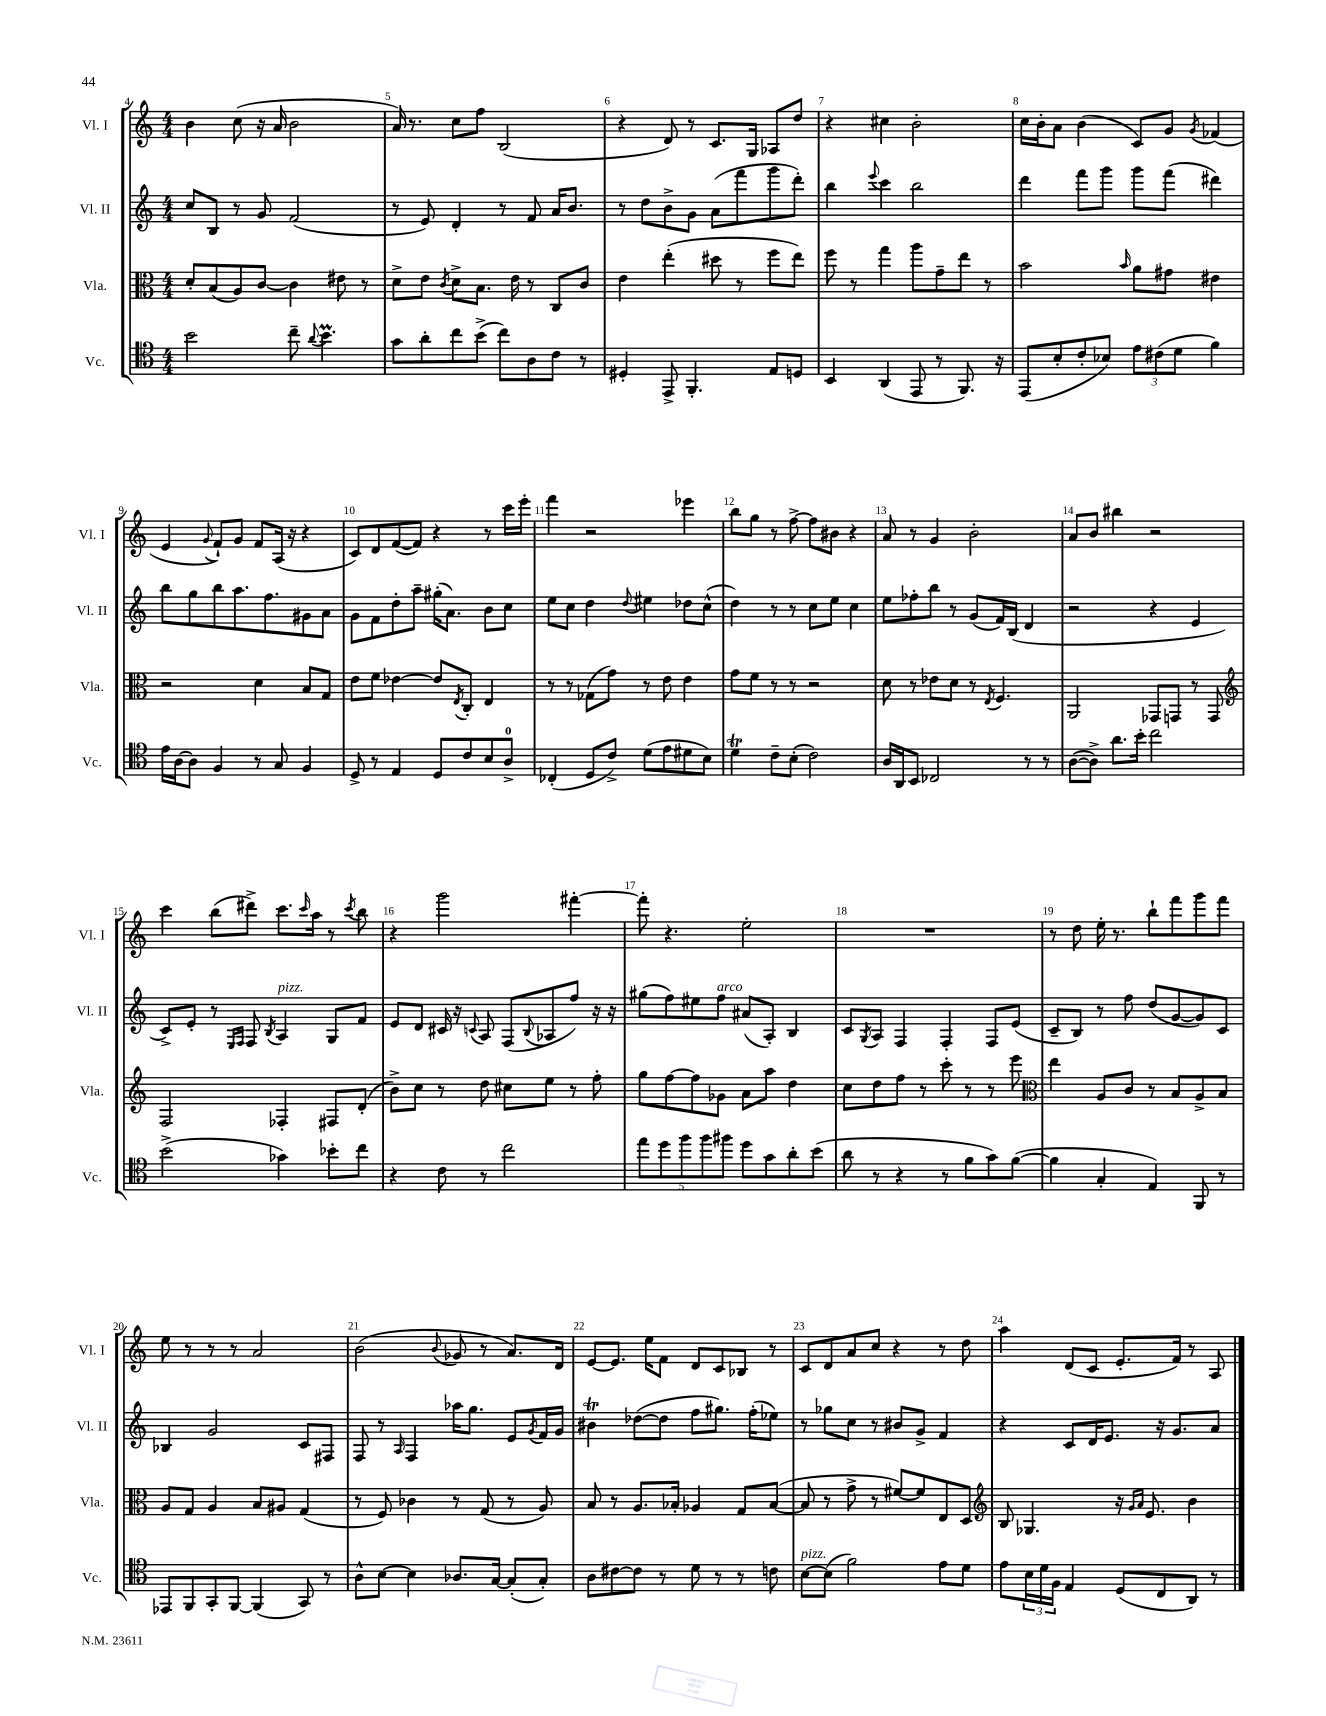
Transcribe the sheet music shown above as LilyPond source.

<<
\new StaffGroup <<
\new Staff = "s0" \with { instrumentName = "Vl. I" shortInstrumentName = "Vl. I" } {
    \clef treble \key c \major \numericTimeSignature \time 4/4
    b'4 c''8( r16 a'16 b'2 |
    a'16) r8. c''8 f''8 b2( |
    r4 d'8) r8 c'8. g16 aes8 d''8 |
    r4 cis''4 b'2-. |
    c''16 b'16-. a'8 b'4( c'8) g'8 \acciaccatura { g'8 } fes'4( |
    e'4 \appoggiatura { g'8 } f'8-!) g'8 f'8 a16( r16 r4 |
    c'8) d'8 f'8~( f'8) r4 r8 c'''16 e'''16-. |
    f'''4 r2 ees'''4 |
    b''8 g''8 r8 f''8~-> f''8 bis'8 r4 |
    a'8 r8 g'4 b'2-. |
    a'8 b'8 bis''4 r2 |
    c'''4 b''8( dis'''8->) c'''8. \grace { c'''16 } a''16 r8 \acciaccatura { c'''8 } b''8 |
    r4 g'''2 fis'''4~-. |
    fis'''8-. r4. e''2-. |
    R1 |
    r8 d''8 e''16-. r8. b''8-! f'''8 g'''8 f'''8 |
    e''8 r8 r8 r8 a'2 |
    b'2( \appoggiatura { b'8 } ges'8 r8 a'8.) d'16 |
    e'8~ e'8. e''16 f'8 d'8 c'8 bes8 r8 |
    c'8 d'8 a'8 c''8 r4 r8 d''8 |
    a''4 d'8( c'8 e'8.-. f'16) r8 a8 \bar "|." |
}
\new Staff = "s1" \with { instrumentName = "Vl. II" shortInstrumentName = "Vl. II" } {
    \clef treble \key c \major \numericTimeSignature \time 4/4
    c''8 b8 r8 g'8 f'2( |
    r8 e'8) d'4-. r8 f'8 a'16 b'8. |
    r8 d''8 b'8-> g'8 a'8( f'''8 g'''8 d'''8-.) |
    b''4 \appoggiatura { e'''8 } c'''4 b''2 |
    d'''4 f'''8 g'''8 g'''8 f'''8( dis'''4) |
    b''8 g''8 b''8 a''8. f''8. gis'8 a'8 |
    g'8 f'8 d''8-. a''8-- gis''16-.( a'8.) b'8 c''8 |
    e''8 c''8 d''4 \appoggiatura { d''8 } eis''4 des''8 c''8-^( |
    d''4) r8 r8 c''8 e''8 c''4 |
    e''8 fes''8-. b''8 r8 g'8( f'16) b16( d'4 |
    r2 r4 e'4 |
    c'8->) e'8-. r8 \grace { e16 f16 } f8 \acciaccatura { b8 } a4^\markup { \italic "pizz." } g8 f'8 |
    e'8 d'8 cis'16 r16 \appoggiatura { c'8 } a8 f8( \appoggiatura { b8 } aes8 f''8) r16 r16 |
    gis''8( f''8) eis''8 f''8^\markup { \italic "arco" } ais'8( a8-.) b4 |
    c'8 \acciaccatura { g8 } a8 f4 f4-. f8 e'8( |
    c'8-- b8) r8 f''8 d''8( g'8~ g'8) c'8 |
    bes4 g'2 c'8 fis8 |
    f8 r8 \grace { a16 } f4 aes''16 g''8. e'8 \acciaccatura { g'8 } f'16 g'16 |
    bis'4\trill des''8~( des''8 f''8 gis''8.) f''16-.( ees''8) |
    r8 ges''8 c''8 r8 bis'8 g'8-> f'4 |
    r4 c'8 d'16 e'8. r16 g'8. a'8 \bar "|." |
}
\new Staff = "s2" \with { instrumentName = "Vla." shortInstrumentName = "Vla." } {
    \clef alto \key c \major \numericTimeSignature \time 4/4
    d'8-. b8( a8) c'8~ c'4 eis'8 r8 |
    d'8-> e'8 \acciaccatura { c'8 } d'8-> b8. e'16 r8 c8 c'8 |
    e'4 e''4-.( dis''8 r8 f''8 e''8) |
    f''8 r8 g''4 a''8 g'8-- e''8 r8 |
    b'2 \grace { b'16 } a'8 gis'8 eis'4 |
    r2 d'4 b8 g8 |
    e'8 f'8 ees'4~ ees'8 \acciaccatura { e8 } c8-. e4 |
    r8 r8 ges8( g'8) r8 e'8 e'4 |
    g'8 f'8 r8 r8 r2 |
    d'8 r8 ees'8 d'8 r8 \acciaccatura { e8 } f4. |
    a,2 ges,8 g,8 r8 g,8 |
    \clef treble f2 fes4-. fis8 d'8-.( |
    b'8->) c''8 r8 d''8 cis''8 e''8 r8 f''8-. |
    g''8 f''8~ f''8 ges'8 a'8 a''8 d''4 |
    c''8 d''8 f''8 r8 c'''8-. r8 r8 e'''8 |
    \clef alto e''4 a8 c'8 r8 b8 a8-> b8 |
    a8 g8 a4 b8 ais8 g4( |
    r8 f8) ces'4 r8 g8( r8 a8) |
    b8 r8 a8. bes16-. aes4 g8 bes8~( |
    bes8 r8 g'8-> r8 fis'8~) fis'8 e8 d8 |
    \clef treble b8 ges4. r16 \grace { g'16 a'16 } e'8. b'4 \bar "|." |
}
\new Staff = "s3" \with { instrumentName = "Vc." shortInstrumentName = "Vc." } {
    \clef tenor \key c \major \numericTimeSignature \time 4/4
    b'2 c''8-- \appoggiatura { a'8 } b'4.\prall |
    g'8 a'8-. c''8 b'8->( c''8) a8 c'8 r8 |
    dis4-. e,8-> f,4.-. e8 d8 |
    b,4 a,4( e,8 r8 f,8.) r16 |
    e,8( b8-. c'8-. bes8) \tuplet 3/2 { e'8 cis'8( d'8 } f'4) |
    e'16 a16~ a8 f4 r8 g8 f4 |
    d8-> r8 e4 d8 c'8 b8 a8-0-> |
    ces4-.( d8 c'8->) d'8( e'8 dis'8 b8) |
    d'4\trill c'8-- b8-.( c'2) |
    a16 a,16 b,8 ces2 r8 r8 |
    a8~( a8->) a'8. b'16-. c''2 |
    b'2->( ges'4) bes'8-. c''8 |
    r4 c'8 r8 c''2 |
    \tuplet 5/4 { e''8 d''8 f''8 f''8 fis''8 } d''8 g'8 a'8-. b'8( |
    a'8 r8 r4 r8 f'8 g'8) f'8~( |
    f'4 g4-. e4) f,8 r8 |
    ees,8 f,8 g,8-. f,8~ f,4( g,8) r8 |
    a8-^ b8~ b4 aes8. g16~ g8-.( g8-.) |
    a8 cis'8~ cis'8 r8 d'8 r8 r8 c'8 |
    b8~^\markup { \italic "pizz." } b8( f'2) e'8 d'8 |
    e'8 \tuplet 3/2 { b16 d'16 f16 } e4 d8( c8 a,8) r8 \bar "|." |
}
>>
>>
\layout { \context { \Score currentBarNumber = #4 \override BarNumber.break-visibility = ##(#f #t #t) barNumberVisibility = #all-bar-numbers-visible } }
